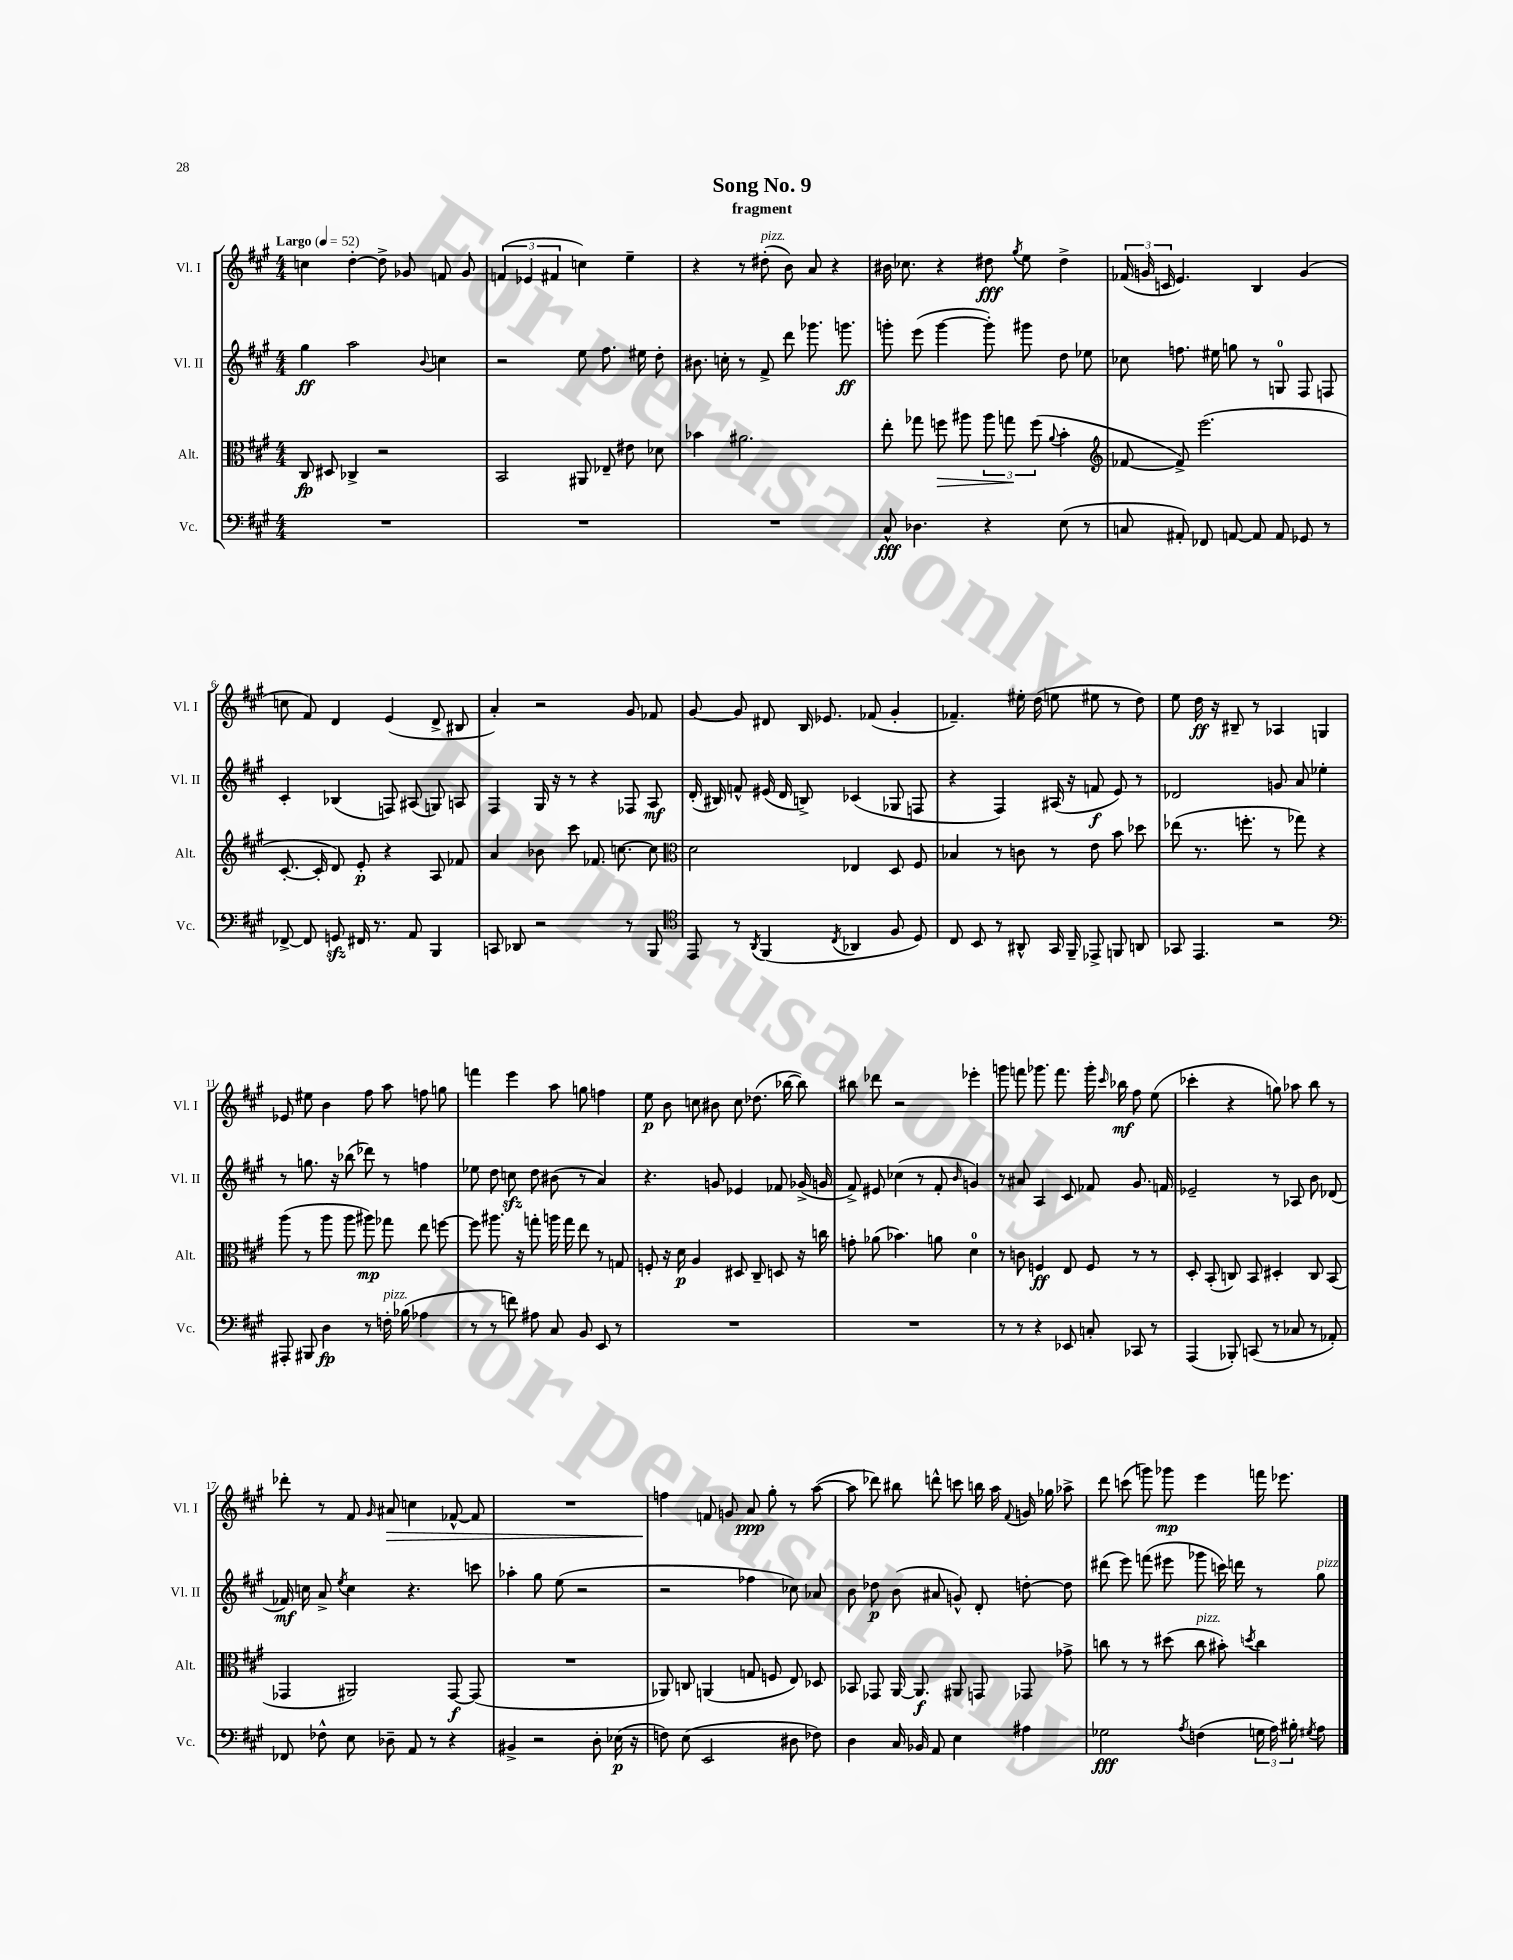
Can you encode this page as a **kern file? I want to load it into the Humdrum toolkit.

**kern	**dynam	**kern	**dynam	**kern	**dynam	**kern	**dynam
*part4	*part4	*part3	*part3	*part2	*part2	*part1	*part1
*staff4	*staff4	*staff3	*staff3	*staff2	*staff2	*staff1	*staff1
*I"Vc.	*	*I"Alt.	*	*I"Vl. II	*	*I"Vl. I	*
*I'Vc.	*	*I'Alt.	*	*I'Vl. II	*	*I'Vl. I	*
*clefF4	*	*clefC3	*	*clefG2	*	*clefG2	*
*k[f#c#g#]	*	*k[f#c#g#]	*	*k[f#c#g#]	*	*k[f#c#g#]	*
*M4/4	*	*M4/4	*	*M4/4	*	*M4/4	*
*MM52	*	*MM52	*	*MM52	*	*MM52	*
=1	=1	=1	=1	=1	=1	=1	=1
!	!	!	!	!	!	!LO:TX:a:B:t=Largo	!
1r	.	8C#/	fp	4gg#\	ff	4ccn\	.
.	.	8D#X/	.	.	.	.	.
.	.	4C-X^/	.	2aa\	.	[4dd'\	.
.	.	2r	.	.	.	8dd^\]	.
.	.	.	.	.	.	8g-X/	.
.	.	.	.	8qqb/	.	.	.
.	.	.	.	4ccn\	.	8fn/	.
.	.	.	.	.	.	8g-/	.
=2	=2	=2	=2	=2	=2	=2	=2
1r	.	2BB/	.	2r	.	(6fn/	.
.	.	.	.	.	.	6e-X/	.
.	.	.	.	.	.	6f#X/	.
.	.	8AA#X/	.	8ee\	.	4ccn\)	.
.	.	8E-X~/	.	8.ff#\	.	.	.
.	.	8e#X\	.	.	.	4ee~\	.
.	.	.	.	16ee#X\	.	.	.
.	.	8d-X\	.	8dd'\	.	.	.
=3	=3	=3	=3	=3	=3	=3	=3
1r	.	4b-X\	.	8.b#X\	.	4r	.
.	.	.	.	16ccn'\	.	.	.
.	.	2.a#X\	.	8r	.	8r	.
!	!	!	!	!	!	!LO:TX:a:i:t=pizz.	!
.	.	.	.	8f#^/	.	(8dd#X'\	.
.	.	.	.	8ddd\	.	8b\)	.
.	.	.	.	8.ggg-X\	.	8a/	.
.	.	.	.	.	.	4r	.
.	.	.	.	8.gggn\	ff	.	.
=4	=4	=4	=4	=4	=4	=4	=4
8C#^^/	fff	8ee'\	.	8gggn'\	.	16b#X\	.
.	.	.	.	.	.	8.cc-X\	.
4.D-X\	.	8gg-X\	.	(8eee\	.	.	.
!	!	!	!LO:HP:b	!	!	!	!
.	.	8ffn\	>	[4ggg\	.	4r	.
.	.	8aa#X\	.	.	.	.	.
4r	.	12aa#\	.	8ggg'\])	.	8dd#X\	fff
.	.	12ggn\	.	.	.	.	.
.	.	.	.	.	.	8qgg#/	.
.	.	.	.	8ggg#X\	.	8ee\	.
.	.	(12ff\	]	.	.	.	.
.	.	8qqa/	.	.	.	.	.
(8E\	.	4b'\	.	8dd\	.	4dd#^\	.
8r	.	.	.	8ee-X\	.	.	.
=5	=5	=5	=5	=5	=5	=5	=5
*	*	*clefG2	*	*	*	*	*
8Cn/	.	[8f-X/	.	8cc-X\	.	(24f-X/	.
.	.	.	.	.	.	24gn/	.
.	.	.	.	.	.	24cn/	.
8AA#X'/)	.	8f-^/])	.	8.ffn\	.	4.e/)	.
8FF-X/	.	(2.eee\	.	.	.	.	.
.	.	.	.	16ee#X\	.	.	.
[8AAn/	.	.	.	8ggn\	.	.	.
8AA/]	.	.	.	8r	.	4B/	.
8AA/	.	.	.	8Gn/	.	.	.
8GG-X/	.	.	.	8F#/	.	(4g/	.
8r	.	.	.	8Fn/	.	.	.
!!LO:LB:g=z
=6	=6	=6	=6	=6	=6	=6	=6
[8FF-X^/	.	[8.c#'/	.	4c#'/	.	8ccn\	.
8FF-/]	.	.	.	.	.	8f#/)	.
.	.	16c#'/]	.	.	.	.	.
8GGnzz/	.	8d/)	.	(4B-X/	.	4d/	.
16FF#X/	.	8e'/	p	.	.	.	.
8.r	.	.	.	.	.	.	.
.	.	4r	.	8Fn/)	.	(4e/	.
8AA/	.	.	.	(8A#X/	.	.	.
4BBB/	.	8A/	.	8Gn/)	.	8d^/	.
.	.	8f-X/	.	8An/	.	8B#X/	.
=7	=7	=7	=7	=7	=7	=7	=7
8CCn/	.	4a/	.	4F#/	.	4a'/)	.
8DD-X/	.	.	.	.	.	.	.
2r	.	8b-X\	.	16G#/	.	2r	.
.	.	.	.	16r	.	.	.
.	.	8ccc#\	.	8r	.	.	.
.	.	8.f-X/	.	4r	.	.	.
.	.	[8.ccn\	.	.	.	.	.
8r	.	.	.	8F-X/	.	8g#/	.
8BBB/	.	8cc\]	.	8A/	mf	8f-X/	.
=8	=8	=8	=8	=8	=8	=8	=8
*clefC4	*	*clefC3	*	*	*	*	*
8EE/	.	2d\	.	(16d'/	.	[8g#/	.
.	.	.	.	16B#X/)	.	.	.
8r	.	.	.	8fn^^/	.	8g#/]	.
8qAA/	.	.	.	.	.	.	.
(4FF#/	.	.	.	(16e#X/	.	8d#X/	.
.	.	.	.	16d/	.	.	.
.	.	.	.	8Bn^/)	.	16B/	.
.	.	.	.	.	.	8.e-X/	.
8qC#/	.	.	.	.	.	.	.
4AA-X/	.	4E-X/	.	(4c-X/	.	.	.
.	.	.	.	.	.	(8f-X/	.
8F#/	.	8D/	.	8G-X/	.	4g#'/	.
8D/)	.	8F#/	.	8Fn/	.	.	.
=9	=9	=9	=9	=9	=9	=9	=9
8C#/	.	4B-X/	.	4r	.	4.f-X~/)	.
8BB/	.	.	.	.	.	.	.
8r	.	8r	.	4F#/)	.	.	.
8AA#X^^/	.	8cn\	.	.	.	16ee#X'\	.
.	.	.	.	.	.	(16dd\	.
16GG#/	.	8r	.	(16A#X/	.	8een\	.
16FF#~/	.	.	.	16r	.	.	.
8EE-X^/	.	8e\	.	8fn/	f	8ee#X\	.
8FFn/	.	8b\	.	8e/)	.	8r	.
8AAn/	.	8dd-X\	.	8r	.	8dd\)	.
=10	=10	=10	=10	=10	=10	=10	=10
8GG-X/	.	(8ee-X\	.	2d-X/	.	8ee\	.
4.EE/	.	8.r	.	.	.	16dd\	ff
.	.	.	.	.	.	16r	.
.	.	.	.	.	.	8B#X~/	.
.	.	8.ffn'\	.	.	.	.	.
.	.	.	.	.	.	8r	.
2r	.	8r	.	8gn/	.	4A-X/	.
.	.	8gg-X\)	.	8a/	.	.	.
.	.	4r	.	4ee-X'\	.	4Gn/	.
!!LO:LB:g=z
=11	=11	=11	=11	=11	=11	=11	=11
*clefF4	*	*	*	*	*	*	*
8AAA#X'/	.	(8aa\	.	8r	.	8e-X/	.
8BBB#X/	.	8r	.	8.ggn\	.	8ee#X\	.
4D\	fp	8aa\	.	.	.	4b\	.
.	.	.	.	16r	.	.	.
.	.	8aa\	.	(8bb-X\	.	.	.
8r	.	8aa#X\)	mp	8ddd-X\)	.	8ff#\	.
!LO:TX:a:i:t=pizz.	!	!	!	!	!	!	!
16Fn'\	.	8gg-X\	.	8r	.	8aa\	.
(16B-X\	.	.	.	.	.	.	.
4A-X\	.	8ee\	.	4ffn\	.	8ffn\	.
.	.	[8ffn\	.	.	.	8ggn\	.
=12	=12	=12	=12	=12	=12	=12	=12
8r	.	8ff\]	.	8ee-X\	.	4fffn\	.
8r	.	8.aa#X\	.	8dd\	.	.	.
8fn\)	.	.	.	8ccnzz\	.	4eee\	.
.	.	16r	.	.	.	.	.
8A#X\	.	8ggn'\	.	8dd\	.	.	.
8C#/	.	16aan\	.	(8b#X\	.	8aa\	.
.	.	16gg\	.	.	.	.	.
8BB/	.	8ee\	.	8r	.	8ggn\	.
8EE/	.	8r	.	4a/)	.	4ffn\	.
8r	.	8Gn/	.	.	.	.	.
=13	=13	=13	=13	=13	=13	=13	=13
1r	.	8Fn'/	.	4.r	.	8ee\	p
.	.	16r	.	.	.	8b\	.
.	.	16d\	p	.	.	.	.
.	.	4A/	.	.	.	8ccn\	.
.	.	.	.	8gn/	.	8b#X\	.
.	.	8D#X/	.	4e-X/	.	8cc\	.
.	.	8C#~/	.	.	.	(8.dd-X\	.
.	.	8Dn/	.	8f-X/	.	.	.
.	.	.	.	.	.	[16bb-X\	.
.	.	16r	.	(16g-X^/	.	8bb-\])	.
.	.	16ccn\	.	16gn/	.	.	.
=14	=14	=14	=14	=14	=14	=14	=14
1r	.	8gn'\	.	8f#^/)	.	8bb#X\	.
.	.	(8a-X\	.	8e#X/	.	8ddd-X\	.
.	.	4.b-X\)	.	(4cc-X\	.	2r	.
.	.	.	.	8r	.	.	.
.	.	8an\	.	8f#'/	.	.	.
.	.	.	.	16qqb/	.	.	.
.	.	4d\	.	4gn/)	.	4eee-X'\	.
=15	=15	=15	=15	=15	=15	=15	=15
8r	.	8r	.	8r	.	8gggn\	.
8r	.	8cn\	.	8a#X/	.	8fffn\	.
4r	.	4Fn/	ff	4A/	.	8.ggg-X\	.
.	.	.	.	.	.	8.fff\	.
8EE-X/	.	8E/	.	8c#/	.	.	.
8Cn'/	.	8F/	.	8f-X/	.	16ggg-'\	.
.	.	.	.	.	.	16qqccc#/	.
.	.	.	.	.	.	16bb-X\	mf
8CC-X/	.	8r	.	8.g#/	.	8ff#\	.
8r	.	8r	.	.	.	(8ee\	.
.	.	.	.	16fn/	.	.	.
=16	=16	=16	=16	=16	=16	=16	=16
(4AAA/	.	8D'/	.	2e-X~/	.	4ccc-X'\	.
.	.	(8BB'/	.	.	.	.	.
8BBB-X'/)	.	8Cn/)	.	.	.	4r	.
(8CCn/	.	8BB/	.	.	.	.	.
8r	.	4D#X'/	.	8r	.	8ggn\)	.
8C-X/	.	.	.	8A-X/	.	8aa-X\	.
8r	.	8C/	.	8b\	.	8bb\	.
8AA-X'/)	.	(8BB/	.	(8d-X/	.	8r	.
!!LO:LB:g=z
=17	=17	=17	=17	=17	=17	=17	=17
8FF-X/	.	4GG-X/	.	16f-X/)	mf	8ddd-X'\	.
.	.	.	.	16ccn\	.	.	.
8F-X^^\	.	.	.	8a^/	.	8r	.
.	.	.	.	8qee/	.	.	.
8E\	.	2AA#X/)	.	4cc\	.	8f#/	.
.	.	.	.	.	.	16qqg#/	.
!	!	!	!	!	!	!	!LO:HP:b
8D-X~\	.	.	.	.	.	8a#X/	>
8AA/	.	.	.	4.r	.	4ccn\	.
8r	.	.	.	.	.	.	.
4r	.	[8GG-/	f	.	.	[8f-X^^/	.
.	.	(8GG-/]	.	8cccn\	.	8f-/]	.
=18	=18	=18	=18	=18	=18	=18	=18
4BB#X^/	.	1r	.	4aa-X'\	.	1r	.
2r	.	.	.	8gg#\	.	.	.
.	.	.	.	(8ee\	.	.	.
.	.	.	.	2r	.	.	.
8D'\	.	.	.	.	.	.	.
(16E-X\	p	.	.	.	.	.	.
16r	.	.	.	.	.	.	.
=19	=19	=19	=19	=19	=19	=19	=19
8Fn\)	.	8AA-X/)	.	2r	.	4ffn\	.
(8E\	.	8Cn/	.	.	.	.	.
2EE/	.	(4AAn/	.	.	.	8fn/	]
.	.	.	.	.	.	8gn/	.
.	.	8Gn/	.	4ff-X\	.	8a/	ppp
.	.	8Fn/	.	.	.	8gg#'\	.
8D#X\	.	8E/)	.	8cc-X\)	.	8r	.
8F-X\)	.	8D-X/	.	8a-X/	.	([8aa\	.
=20	=20	=20	=20	=20	=20	=20	=20
4D\	.	8BB-X/	.	8b\	.	8aa\]	.
.	.	8GG-X/	.	8dd-X\	p	8ddd-X\)	.
16C#/	.	[16AA/	.	(8b\	.	8bb#X\	.
16BB-X/	.	8.AA/]	f	.	.	.	.
8AA/	.	.	.	8a#X/	.	8dddn^^\	.
4E\	.	8AA#X/	.	8gn^^/)	.	8cccn\	.
.	.	8GGn/	.	8d'/	.	16bbn\	.
.	.	.	.	.	.	16aa\	.
.	.	.	.	.	.	8qqf#/	.
4A#X\	.	8GG-X/	.	[8ddn'\	.	16gn/	.
.	.	.	.	.	.	16gg-X\	.
.	.	8g-X^\	.	8dd\]	.	8aa-X^\	.
=21	=21	=21	=21	=21	=21	=21	=21
2G-X\	fff	8ccn\	.	(8ddd#X\	.	8ddd\	.
.	.	8r	.	8eee\)	.	(8cccn\	.
.	.	8r	.	(8fffn\	.	8gggn\)	.
.	.	(8dd#X\	.	8eee#X\	.	8ggg-X\	mp
8qA/	.	.	.	.	.	.	.
!	!	!LO:TX:a:i:t=pizz.	!	!	!	!	!
(4Fn\	.	8cc\	.	8ggg-X\	.	4eee\	.
.	.	8b#X'\)	.	16cccn\)	.	.	.
.	.	.	.	16dddn\	.	.	.
.	.	8qddn/	.	.	.	.	.
24Gn\	.	4cc\	.	8r	.	16fffn\	.
24A\)	.	.	.	.	.	.	.
.	.	.	.	.	.	8.eee-X\	.
24B#X'\	.	.	.	.	.	.	.
8qG#X/	.	.	.	.	.	.	.
!	!	!	!	!LO:TX:a:i:t=pizz.	!	!	!
8A\	.	.	.	8gg#\	.	.	.
==	==	==	==	==	==	==	==
*-	*-	*-	*-	*-	*-	*-	*-
